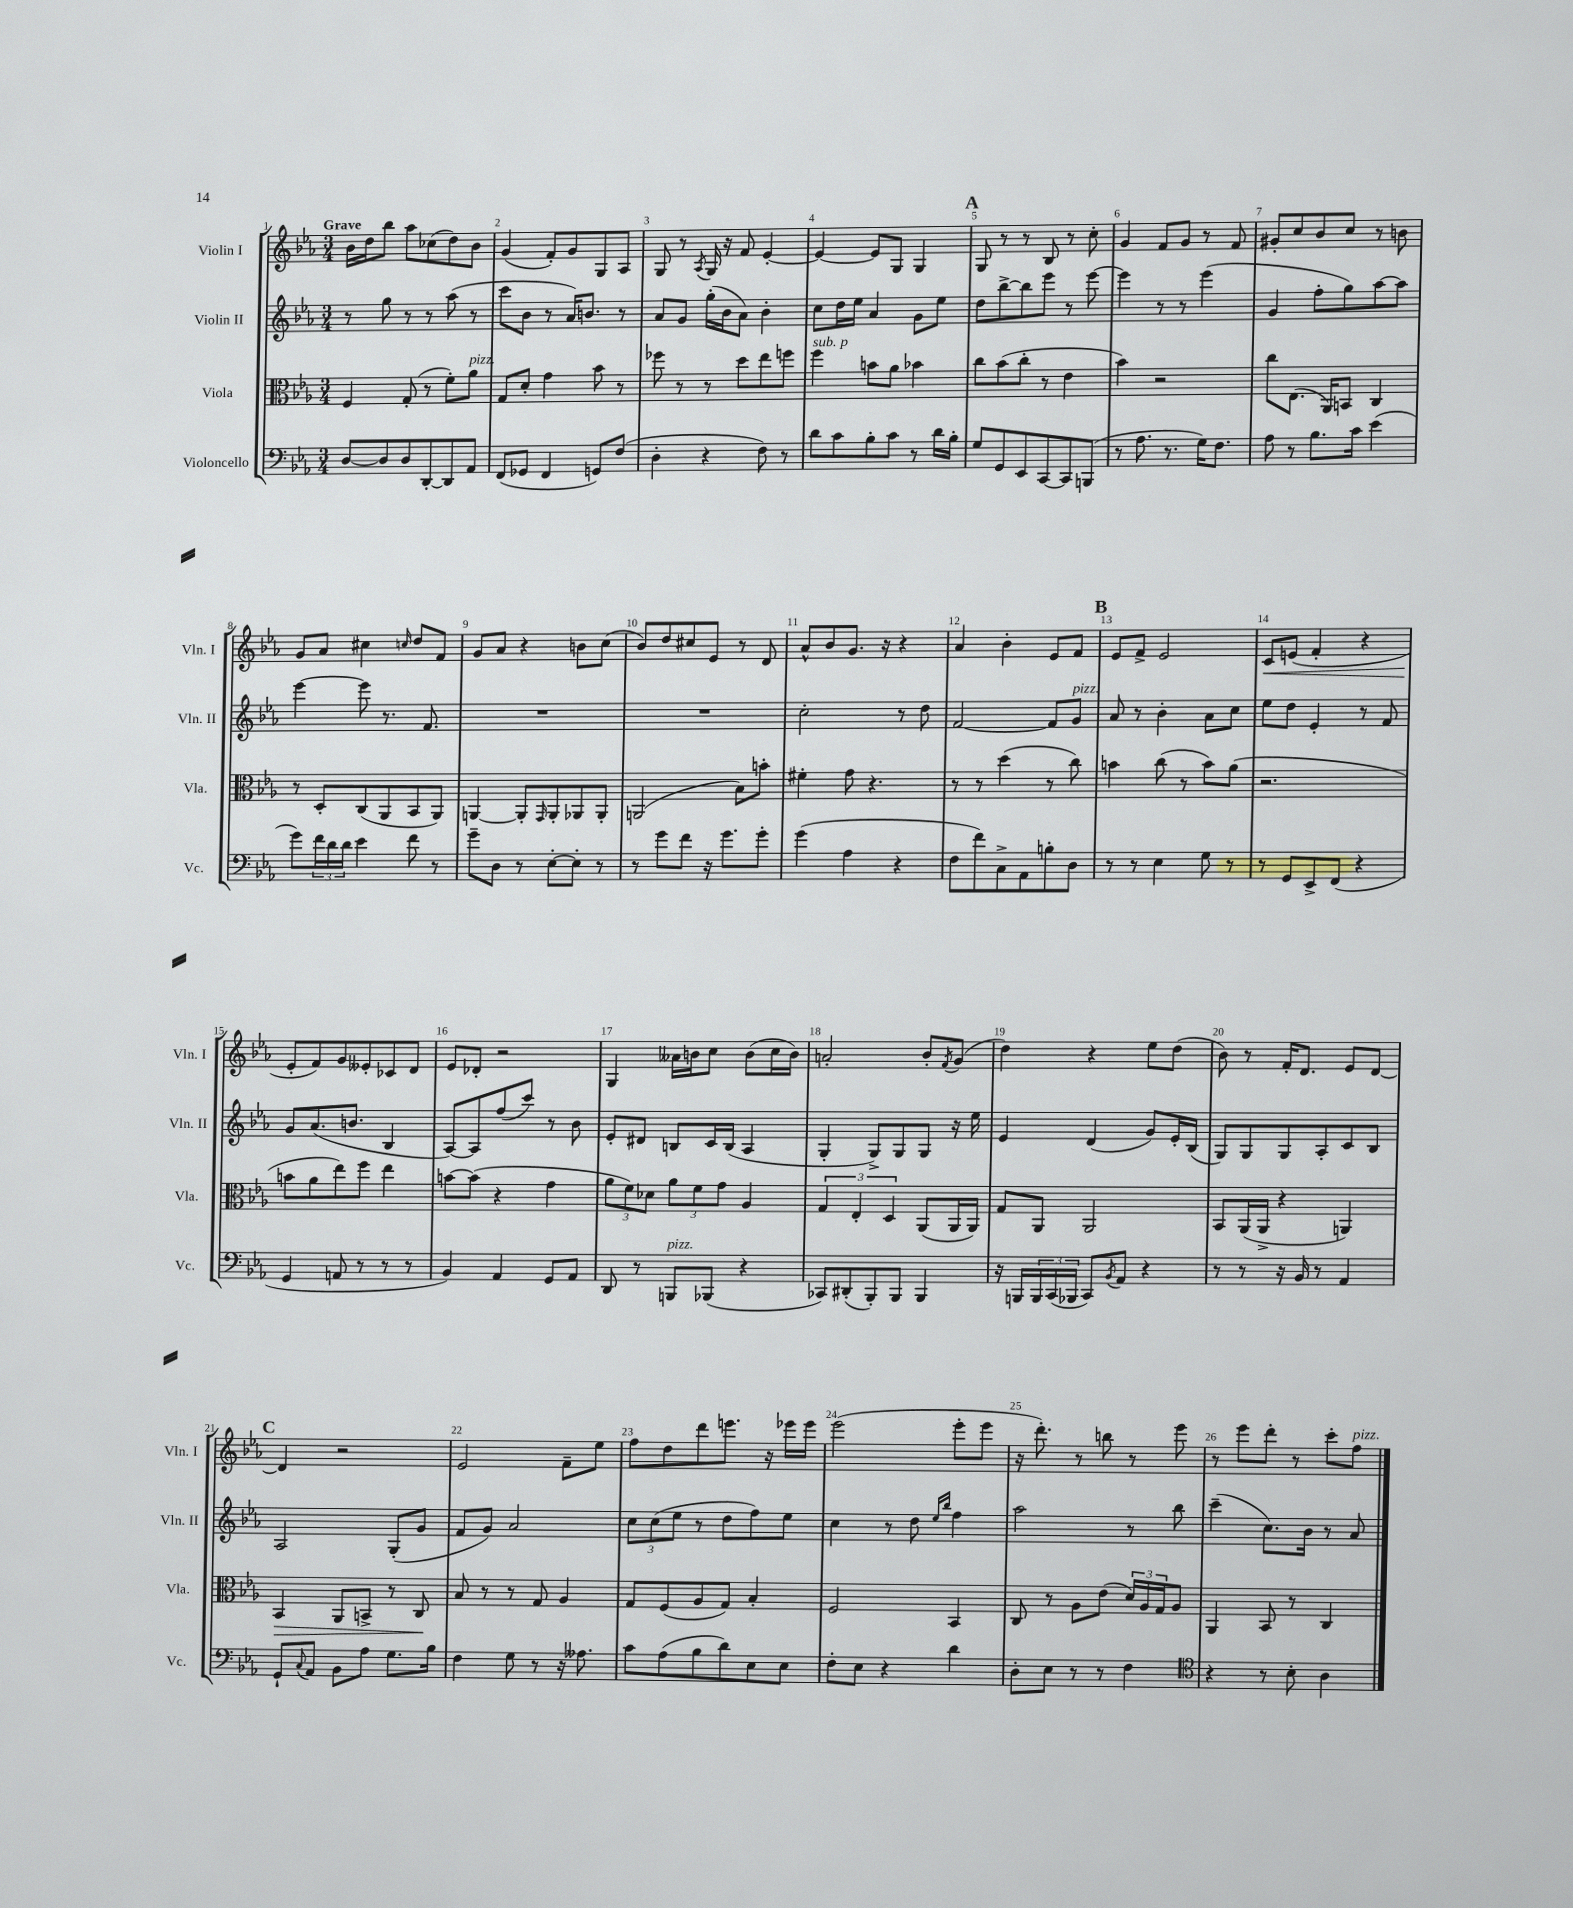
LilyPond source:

<<
\new StaffGroup <<
\new Staff = "s0" \with { instrumentName = "Violin I" shortInstrumentName = "Vln. I" } {
    \clef treble \key ees \major \numericTimeSignature \time 3/4 \tempo "Grave"
    bes'16 d''16 bes''8 aes''8 ces''8( d''8) bes'8 |
    g'4( f'8-.) g'8 g8 aes8 |
    g8 r8 \acciaccatura { aes8 } g16 r16 f'8 ees'4~-. |
    ees'4~ ees'8 g8 g4 |
    \mark \markup { \bold "A" } g8 r8 r8 bes8 r8 c''8-. |
    g'4 f'8 g'8 r8 f'8 |
    gis'8-. c''8 bes'8 c''8 r8 b'8 |
    g'8 aes'8 cis''4 \grace { c''16 } d''8 f'8 |
    g'8 aes'8 r4 b'8 c''8( |
    bes'8) d''8 cis''8 ees'8 r8 d'8 |
    aes'8-^ bes'8 g'8. r16 r4 |
    aes'4 bes'4-. ees'8 f'8 |
    \mark \markup { \bold "B" } ees'8 f'8-> ees'2 |
    c'8\< e'8( f'4-. r4 |
    ees'8-.\! f'8) g'8 eeses'8-. ces'8 d'8 |
    ees'8 des'8-. r2 |
    g4 aeses'16 b'16 c''8 b'8( c''16 b'16) |
    a'2-. bes'8-. \acciaccatura { f'8 } g'8( |
    d''4) r4 ees''8 d''8( |
    bes'8) r8 f'16-. d'8. ees'8 d'8~ |
    \mark \markup { \bold "C" } d'4 r2 |
    ees'2 f'8-- ees''8 |
    f''8 d''8 d'''8 e'''8. r16 ees'''16 ees'''16 |
    ees'''2( ees'''8-. ees'''8 |
    r16 d'''8.-.) r8 b''8 r8 ees'''8 |
    r8 ees'''8 d'''8-. r8 c'''8-. f''8^\markup { \italic "pizz." } \bar "|." |
}
\new Staff = "s1" \with { instrumentName = "Violin II" shortInstrumentName = "Vln. II" } {
    \clef treble \key ees \major \numericTimeSignature \time 3/4
    r8 g''8 r8 r8 aes''8( r8 |
    c'''8 bes'8 r8 aes'16) b'8. r8 |
    aes'8 g'8 g''16-.( bes'16 aes'8) bes'4-. |
    c''8 d''16 ees''16 aes'4 g'8 ees''8 |
    \mark \markup { \bold "A" } d''8 bes''8~-> bes''8 ees'''8 r8 ees'''8~ |
    ees'''4 r8 r8 ees'''4( |
    g'4 f''8-. g''8) aes''8~ aes''8 |
    ees'''4~ ees'''8 r8. f'8. |
    R2. |
    R2. |
    c''2-. r8 d''8 |
    f'2~ f'8 g'8^\markup { \italic "pizz." } |
    \mark \markup { \bold "B" } aes'8 r8 bes'4-. aes'8 c''8 |
    ees''8 d''8 ees'4-. r8 f'8 |
    g'8 aes'8.( b'8. bes4 |
    aes8~) aes8 f''8( c'''8) r8 bes'8 |
    ees'8-. dis'8 b8 c'16 b16( aes4 |
    g4-. g8->) g8 g8 r16 ees''16 |
    ees'4 d'4( g'8) ees'16-. bes16( |
    g8) g8 g8 aes8-. c'8 bes8 |
    \mark \markup { \bold "C" } aes2 g8-.( g'8 |
    f'8 g'8) aes'2 |
    \tuplet 3/2 { c''8 c''8( ees''8 } r8 d''8 f''8) ees''8 |
    c''4 r8 d''8 \grace { ees''16 bes''16 } f''4 |
    aes''2 r8 bes''8 |
    c'''4--( c''8.) bes'16 r8 aes'8 \bar "|." |
}
\new Staff = "s2" \with { instrumentName = "Viola" shortInstrumentName = "Vla." } {
    \clef alto \key ees \major \numericTimeSignature \time 3/4
    f4 g8-.( r8 f'8-.) aes'8^\markup { \italic "pizz." } |
    g8 d'8-. g'4 bes'8 r8 |
    fes''8 r8 r8 d''8 ees''8 f''8 |
    f''4^\markup { \italic "sub. p" } b'8 aes'8 bes'4 |
    \mark \markup { \bold "A" } c''8 bes'8( c''8-. r8 ees'4 |
    bes'4) r2 |
    c''8 ees8.( aes,16) b,8 c4 |
    r8 d8-. c8( aes,8 bes,8 aes,8) |
    a,4~ a,8-. \grace { g,16 } a,8-. aes,8 aes,8-. |
    a,2( bes8) b'8-. |
    fis'4-. g'8 r4. |
    r8 r8 d''4( r8 c''8) |
    \mark \markup { \bold "B" } b'4 c''8( r8 b'8) aes'8( |
    r2. |
    b'8 aes'8 ees''8) f''8 ees''4 |
    b'8~ b'8( r4 g'4 |
    \tuplet 3/2 { aes'8 f'8) des'8 } \tuplet 3/2 { aes'8 f'8 g'8 } aes4 |
    \tuplet 3/2 { g4 ees4-. d4 } aes,8( aes,16 aes,16) |
    g8 aes,8 aes,2 |
    bes,8 aes,16( aes,16-> r4 a,4) |
    \mark \markup { \bold "C" } bes,4\> aes,8 b,8-> r8 c8\! |
    bes8 r8 r8 g8 aes4 |
    g8 f8( aes8 g8) bes4-. |
    f2 bes,4 |
    c8 r8 aes8 ees'8( \tuplet 3/2 { d'16) aes16 g16 } aes8 |
    aes,4 bes,8 r8 c4 \bar "|." |
}
\new Staff = "s3" \with { instrumentName = "Violoncello" shortInstrumentName = "Vc." } {
    \clef bass \key ees \major \numericTimeSignature \time 3/4
    d8~ d8 d8 d,8~-. d,8 aes,8 |
    f,8( ges,8 f,4 g,8) f8( |
    d4-. r4 f8) r8 |
    d'8 c'8 bes8-. c'8 r8 d'16 bes16-. |
    \mark \markup { \bold "A" } g8 g,8 ees,8 c,8~ c,8 b,,8( |
    r8 aes8. r8. g16) f8. |
    aes8 r8 bes8. c'16 ees'4( |
    g'8) \tuplet 3/2 { f'16 d'16 d'16 } ees'4 f'8 r8 |
    g'8-- d8 r8 ees8~-. ees8-. r8 |
    r8 g'8 f'8 r16 g'8. g'8-. |
    g'4( aes4 r4 |
    f8 f'8) c8-> aes,8 b8-. d8 |
    \mark \markup { \bold "B" } r8 r8 ees4 g8 r8 |
    r8 g,8 ees,8-> f,8( r4 |
    g,4 a,8 r8 r8 r8 |
    bes,4) aes,4 g,8 aes,8 |
    d,8 r8 b,,8^\markup { \italic "pizz." } bes,,8( r4 |
    ces,8) dis,8-.( bes,,8-.) bes,,8 bes,,4 |
    r16 b,,16 \tuplet 3/2 { b,,16 c,16( bes,,16 } c,8) \acciaccatura { bes,8 } aes,8 r4 |
    r8 r8 r16 bes,16 r8 aes,4 |
    \mark \markup { \bold "C" } g,8-! \appoggiatura { c8 } aes,8 bes,8 aes8 g8. bes16 |
    f4 g8 r8 r16 aeses8. |
    c'8 aes8( bes8 d'8) ees8 ees8 |
    f8-. ees8 r4 d'4 |
    d8-. ees8 r8 r8 f4 |
    \clef tenor r4 r8 bes8-. aes4 \bar "|." |
}
>>
>>
\layout { \context { \Score \override BarNumber.break-visibility = ##(#f #t #t) barNumberVisibility = #all-bar-numbers-visible } }
